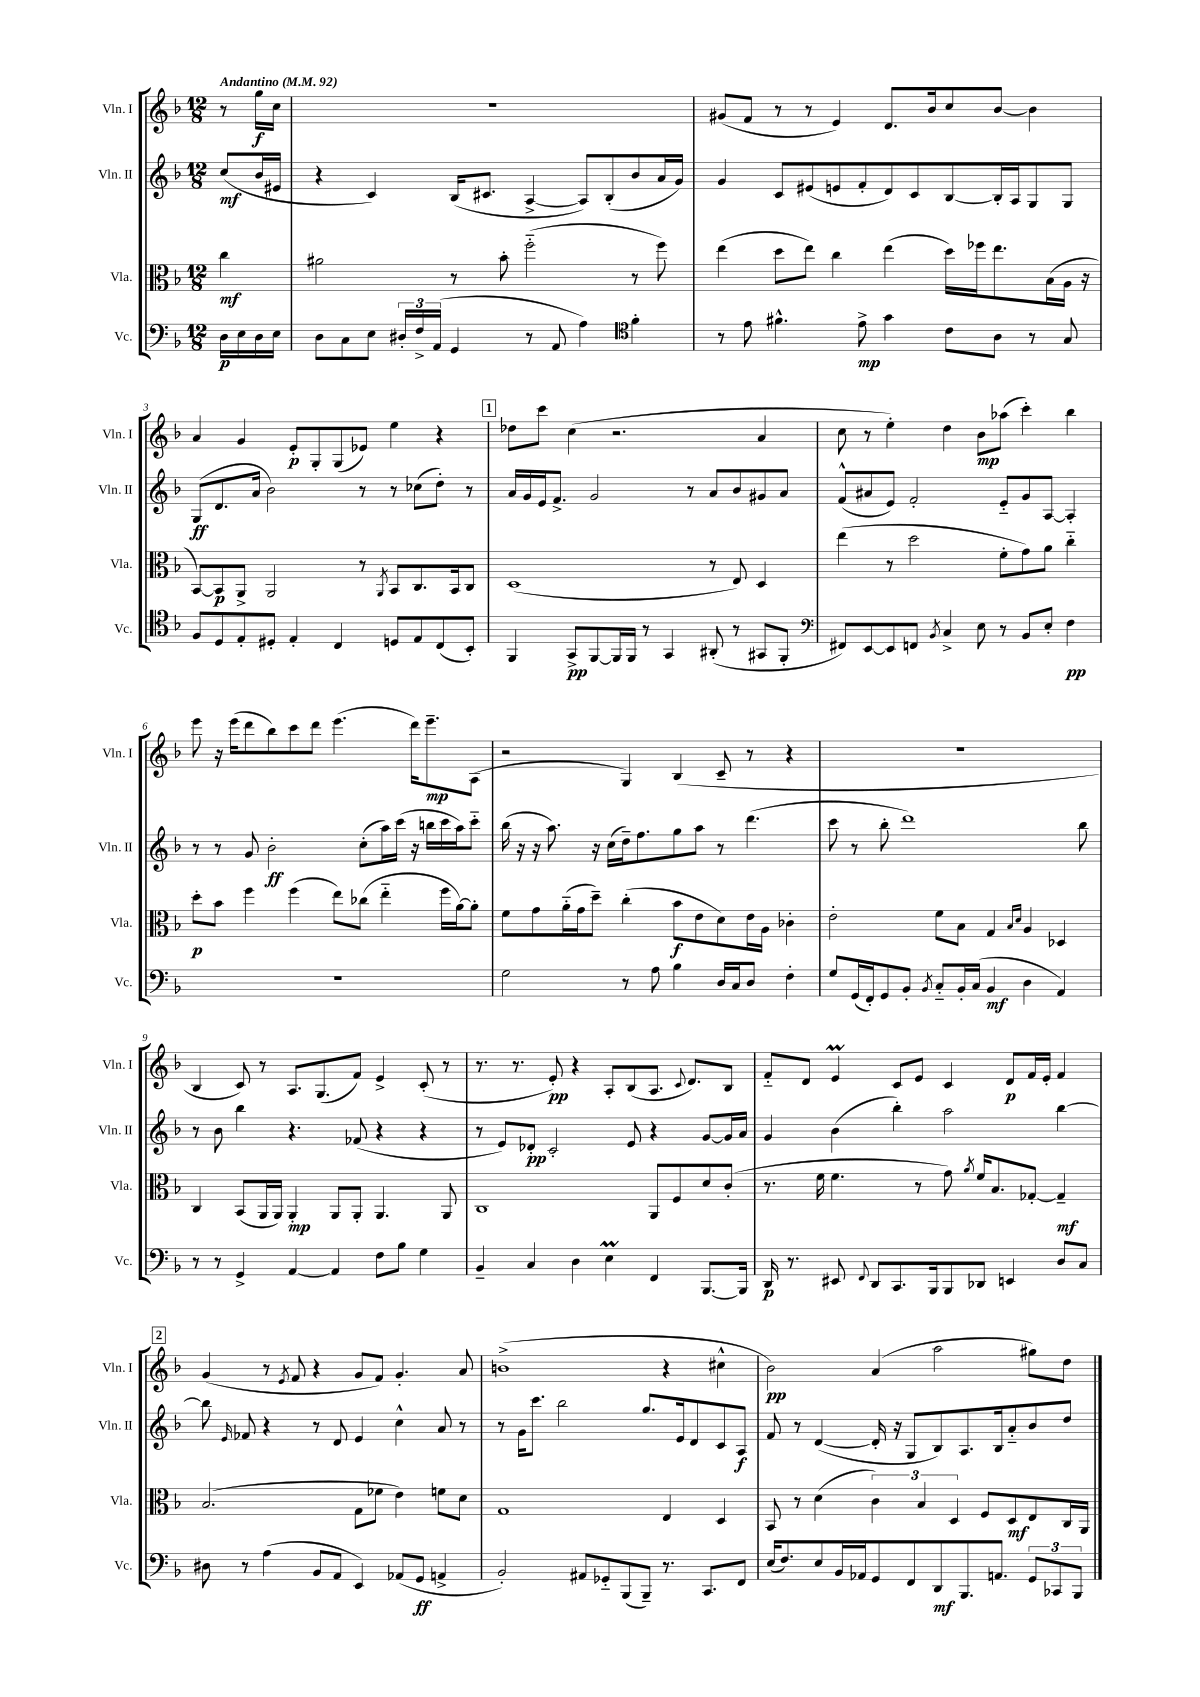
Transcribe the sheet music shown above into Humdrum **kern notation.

**kern	**dynam	**kern	**dynam	**kern	**dynam	**kern	**dynam
*part4	*part4	*part3	*part3	*part2	*part2	*part1	*part1
*staff4	*staff4	*staff3	*staff3	*staff2	*staff2	*staff1	*staff1
*I"Vc.	*	*I"Vla.	*	*I"Vln. II	*	*I"Vln. I	*
*I'Vc.	*	*I'Vla.	*	*I'Vln. II	*	*I'Vln. I	*
*clefF4	*	*clefC3	*	*clefG2	*	*clefG2	*
*k[b-]	*	*k[b-]	*	*k[b-]	*	*k[b-]	*
*M12/8	*	*M12/8	*	*M12/8	*	*M12/8	*
*MM92	*	*MM92	*	*MM92	*	*MM92	*
=	=	=	=	=	=	=	=
!	!	!	!	!	!	!LO:TX:a:B:t=Andantino	!
16D\LL	p	4cc\	mf	(8cc/L	mf	8r	.
16E\	.	.	.	.	.	.	.
16D\	.	.	.	16b-/L	.	16gg\LL	f
16E\JJ	.	.	.	16e#X/JJ	.	16cc\JJ	.
=1	=1	=1	=1	=1	=1	=1	=1
8D\L	.	2a#X\	.	4r	.	1.r	.
8C\	.	.	.	.	.	.	.
8E\J	.	.	.	4c/)	.	.	.
24D#X'/LL	.	.	.	.	.	.	.
24F^/	.	.	.	.	.	.	.
(24AA/JJ	.	.	.	.	.	.	.
4GG/	.	8r	.	(16B-/KL	.	.	.
.	.	.	.	8.c#X/J	.	.	.
.	.	8b-'\	.	.	.	.	.
8r	.	(2ff\	.	[4A^/	.	.	.
8AA/	.	.	.	.	.	.	.
4A\)	.	.	.	8A/L])	.	.	.
.	.	.	.	(8B-'/	.	.	.
*clefC4	*	*	*	*	*	*	*
4f'\	.	8r	.	8b-/	.	.	.
.	.	8ff\)	.	16a/L	.	.	.
.	.	.	.	16g/JJ)	.	.	.
=2	=2	=2	=2	=2	=2	=2	=2
8r	.	(4ee\	.	4g/	.	(8g#X/L	.
8e\	.	.	.	.	.	8f/J	.
4.f#X^^\	.	8dd\L	.	8c/L	.	8r	.
.	.	8ee\J)	.	(8e#X/	.	8r	.
.	.	4cc\	.	8en/	.	4e/)	.
8e^\	mp	.	.	8f'/	.	.	.
4g\	.	(4ee\	.	8d/)	.	8.d/L	.
.	.	.	.	8c/	.	.	.
.	.	.	.	.	.	16b-/k	.
8c\L	.	16dd\LL)	.	[8B-/	.	8cc/	.
.	.	16ff-X\J	.	.	.	.	.
8A\J	.	8.ee\	.	16B-'/L]	.	[8b-/J	.
.	.	.	.	16A/J	.	.	.
8r	.	.	.	8G/	.	4b-\]	.
.	.	(16B-\L	.	.	.	.	.
8G/	.	16A\JJ	.	8G/J	.	.	.
.	.	16r	.	.	.	.	.
!!LO:LB:g=z
=3	=3	=3	=3	=3	=3	=3	=3
8F/L	.	[8BB-/L)	.	(8G/L	ff	4a/	.
8D/	.	8BB-/]	p	8.d/	.	.	.
8E'/	.	8AA^/J	.	.	.	4g/	.
.	.	.	.	16a/Jk	.	.	.
8D#X'/J	.	2AA/	.	2b-\)	.	.	.
4E'/	.	.	.	.	.	8e'/L	p
.	.	.	.	.	.	8G'/	.
4C/	.	.	.	.	.	(8G/	.
.	.	8r	.	8r	.	8e-X/J)	.
.	.	8qAA/	.	.	.	.	.
8Dn/L	.	8BB-/L	.	8r	.	4ee\	.
8E/	.	8.C/	.	(8cc-X\L	.	.	.
(8C/	.	.	.	8dd'\J)	.	4r	.
.	.	16BB-/k	.	.	.	.	.
8BB-'/J)	.	8C/J	.	8r	.	.	.
!!LO:REH:place=s1:t=1
=4	=4	=4	=4	=4	=4	=4	=4
4FF/	.	(1D	.	16a/LL	.	8dd-X\L	.
.	.	.	.	16g/	.	.	.
.	.	.	.	16e/J	.	8ccc\J	.
.	.	.	.	8.f^/J	.	.	.
8GG^/L	pp	.	.	.	.	(4cc\	.
[8FF/	.	.	.	2g/	.	.	.
16FF/L]	.	.	.	.	.	2.r	.
16FF/JJ	.	.	.	.	.	.	.
8r	.	.	.	.	.	.	.
4GG/	.	.	.	.	.	.	.
.	.	.	.	8r	.	.	.
(8AA#X'/	.	8r	.	8a/L	.	.	.
8r	.	8E/)	.	8b-/	.	.	.
8GG#X/L	.	4D/	.	8g#X/	.	4a/	.
8FF'/J	.	.	.	8a/J	.	.	.
=5	=5	=5	=5	=5	=5	=5	=5
*clefF4	*	*	*	*	*	*	*
8FF#X/L)	.	(4ee\	.	(8f^^/L	.	8cc\	.
[8EE/	.	.	.	8a#X/	.	8r	.
8EE/]	.	8r	.	8e/J)	.	4ee'\)	.
8FFn/J	.	2dd\	.	2f'/	.	.	.
8qBB-/	.	.	.	.	.	.	.
4C^/	.	.	.	.	.	4dd\	.
8E\	.	.	.	.	.	8b-\L	mp
8r	.	8f'\L	.	8e/L	.	(8aa-X\J	.
8BB-/L	.	8g\)	.	8g/	.	4ccc'\)	.
8E'/J	.	8a\J	.	[8A/J	.	.	.
4F\	pp	4cc\	.	4A'/]	.	4bb-\	.
!!LO:LB:g=z
=6	=6	=6	=6	=6	=6	=6	=6
1.r	.	8dd'\L	p	8r	.	8eee\	.
.	.	8b-\J	.	8r	.	16r	.
.	.	.	.	.	.	(16eee\KL	.
.	.	4ff\	.	8g/	.	8ddd\	.
.	.	.	.	2b-'\	ff	8bb-\)	.
.	.	(4ff\	.	.	.	8ccc\	.
.	.	.	.	.	.	8ddd\J	.
.	.	8ee\L)	.	.	.	(4.eee\	.
.	.	(8cc-X\J	.	(8cc'\L	.	.	.
.	.	4ee\	.	16aa\L)	.	.	.
.	.	.	.	(16ccc\JJ	.	.	.
.	.	.	.	16r	.	16ddd\KL)	.
.	.	.	.	16bbn\LL	.	8.eee~\	mp
.	.	16ff\LL	.	16ccc\	.	.	.
.	.	[16a\J)	.	16aa\J)	.	.	.
.	.	8a'\J]	.	8ccc\J	.	(8A\J	.
=7	=7	=7	=7	=7	=7	=7	=7
2G\	.	8f\L	.	(16bb-\	.	2r	.
.	.	.	.	16r	.	.	.
.	.	8g\	.	16r	.	.	.
.	.	.	.	8.aa\)	.	.	.
.	.	(16a\L	.	.	.	.	.
.	.	16g\J	.	.	.	.	.
.	.	8dd~\J)	.	16r	.	.	.
.	.	.	.	(16cc\LL	.	.	.
8r	.	(4cc'\	.	16dd~\J)	.	4G/)	.
.	.	.	.	8.ff\	.	.	.
8A\	.	.	.	.	.	.	.
4B-\	.	8b-\L	f	8gg\	.	(4B-/	.
.	.	8e\	.	8aa\J	.	.	.
16D/LL	.	8d\)	.	8r	.	8c~/	.
16C/J	.	.	.	.	.	.	.
8D/J	.	16e\L	.	(4.ddd\	.	8r	.
.	.	16A\JJ	.	.	.	.	.
4F'\	.	4c-X'\	.	.	.	4r	.
=8	=8	=8	=8	=8	=8	=8	=8
8G/L	.	2e'\	.	8ccc\	.	1.r	.
(16GG/L	.	.	.	8r	.	.	.
16FF'/J)	.	.	.	.	.	.	.
8GG/	.	.	.	8bb-'\	.	.	.
8BB-'/J	.	.	.	1ddd)	.	.	.
8qBB-/	.	.	.	.	.	.	.
8C/L	.	8f\L	.	.	.	.	.
16BB-'/L	.	8B-\J	.	.	.	.	.
(16C/JJ	.	.	.	.	.	.	.
4BB-/	mf	4G/	.	.	.	.	.
.	.	16qqB-/LL	.	.	.	.	.
.	.	16qqd/JJ	.	.	.	.	.
4D\	.	4A/	.	.	.	.	.
4AA/)	.	4D-X/	.	.	.	.	.
.	.	.	.	8bb-\	.	.	.
!!LO:LB:g=z
=9	=9	=9	=9	=9	=9	=9	=9
8r	.	4C/	.	8r	.	4B-/	.
8r	.	.	.	8b-\	.	.	.
4GG^/	.	(8BB-/L	.	4bb-\	.	8c/)	.
.	.	16AA/L	.	.	.	8r	.
.	.	16AA/JJ)	.	.	.	.	.
[4AA/	.	4AA'/	mp	4.r	.	8.A/L	.
.	.	.	.	.	.	(8.G/	.
4AA/]	.	8AA/L	.	.	.	.	.
.	.	8AA'/J	.	(8f-X/	.	8f/J)	.
8F\L	.	4.AA/	.	4r	.	4e^/	.
8B-\J	.	.	.	.	.	.	.
4G\	.	.	.	4r	.	(8c'/	.
.	.	8AA/	.	.	.	8r	.
=10	=10	=10	=10	=10	=10	=10	=10
4BB-~/	.	1C	.	8r	.	8.r	.
.	.	.	.	8e/L)	.	.	.
.	.	.	.	.	.	8.r	.
4C/	.	.	.	8d-X'/J	pp	.	.
.	.	.	.	2c'/	.	8e'/)	pp
4D\	.	.	.	.	.	4r	.
4Em\	.	.	.	.	.	8A'/L	.
.	.	.	.	8e/	.	(8B-/	.
4FF/	.	8AA/L	.	4r	.	8.A/J	.
.	.	8F/	.	.	.	.	.
.	.	.	.	.	.	8qqc/	.
.	.	.	.	.	.	8.d/L)	.
[8.BBB-/L	.	8d/	.	[8g/L	.	.	.
.	.	(8c'/J	.	16g/L]	.	8B-/J	.
16BBB-/Jk]	.	.	.	16a/JJ	.	.	.
=11	=11	=11	=11	=11	=11	=11	=11
16DD/	p	8.r	.	4g/	.	8f/L	.
8.r	.	.	.	.	.	.	.
.	.	.	.	.	.	8d/J	.
.	.	16f\	.	.	.	.	.
8EE#X/	.	4.f\	.	(4b-\	.	4em/	.
8qqFF/	.	.	.	.	.	.	.
8DD/L	.	.	.	.	.	.	.
8.CC/	.	.	.	4bb-'\)	.	8c/L	.
.	.	8r	.	.	.	8e/J	.
16BBB-/k	.	.	.	.	.	.	.
8BBB-/	.	8g\)	.	2aa\	.	4c/	.
.	.	8qa/	.	.	.	.	.
8DD-X/J	.	16f/KL	.	.	.	.	.
.	.	8.B-/	.	.	.	.	.
4EEn/	.	.	.	.	.	8d/L	p
.	.	[8G-X'/J	.	.	.	16f/L	.
.	.	.	.	.	.	16e'/JJ	.
8D/L	.	4G-~/]	mf	[4bb-\	.	4f/	.
8C/J	.	.	.	.	.	.	.
!!LO:LB:g=z
!!LO:REH:place=s1:t=2
=12	=12	=12	=12	=12	=12	=12	=12
8D#X\	.	(2.B-/	.	8bb-\]	.	(4g/	.
.	.	.	.	16qqe/	.	.	.
8r	.	.	.	8f-X/	.	.	.
(4A\	.	.	.	4r	.	8r	.
.	.	.	.	.	.	8qe/	.
.	.	.	.	.	.	8f/	.
8BB-/L	.	.	.	8r	.	4r	.
8AA/J	.	.	.	8d/	.	.	.
4EE/)	.	8G\L	.	4e/	.	8g/L	.
.	.	8f-X\J	.	.	.	8f/J)	.
(8AA-X/L	.	4e\)	.	4cc^^\	.	4.g'/	.
8GG/J	ff	.	.	.	.	.	.
4AAn^/	.	8fn\L	.	8a/	.	.	.
.	.	8d\J	.	8r	.	8a/	.
=13	=13	=13	=13	=13	=13	=13	=13
2BB-'/)	.	1G	.	8r	.	(1bn^	.
.	.	.	.	16g\KL	.	.	.
.	.	.	.	8.ccc\J	.	.	.
.	.	.	.	2bb-\	.	.	.
8AA#X/L	.	.	.	.	.	.	.
8GG-X/	.	.	.	.	.	.	.
(8BBB-/	.	.	.	.	.	.	.
8BBB-~/J)	.	.	.	8.gg/L	.	.	.
8.r	.	4E/	.	.	.	4r	.
.	.	.	.	16e/k	.	.	.
.	.	.	.	8d/	.	.	.
8.CC/L	.	.	.	.	.	.	.
.	.	4D/	.	8c/	.	4cc#X^^\	.
8FF/J	.	.	.	8A/J	f	.	.
=14	=14	=14	=14	=14	=14	=14	=14
(16E/KL	.	8BB-/	.	8f/	.	2b-\)	pp
8.F/)	.	.	.	.	.	.	.
.	.	8r	.	8r	.	.	.
8E/	.	(4d\	.	([4d/	.	.	.
16BB-/L	.	.	.	.	.	.	.
16AA-X/J	.	.	.	.	.	.	.
8GG/	.	6c\)	.	16d'/]	.	(4a/	.
.	.	.	.	16r	.	.	.
8FF/	.	.	.	8G/L	.	.	.
.	.	6B-/	.	.	.	.	.
8DD/	mf	.	.	8B-/)	.	2aa\	.
.	.	6D/	.	.	.	.	.
8.BBB-/	.	.	.	8.A/	.	.	.
.	.	8F/L	.	.	.	.	.
8.AAn/J	.	.	.	16B-/k	.	.	.
.	.	8D/	mf	8a/	.	.	.
12GG/L	.	8E/	.	8b-/	.	8gg#X\L)	.
12CC-X/	.	.	.	.	.	.	.
.	.	16C/L	.	8dd/J	.	8dd\J	.
12BBB-/J	.	.	.	.	.	.	.
.	.	16AA/JJ	.	.	.	.	.
==	==	==	==	==	==	==	==
*-	*-	*-	*-	*-	*-	*-	*-
